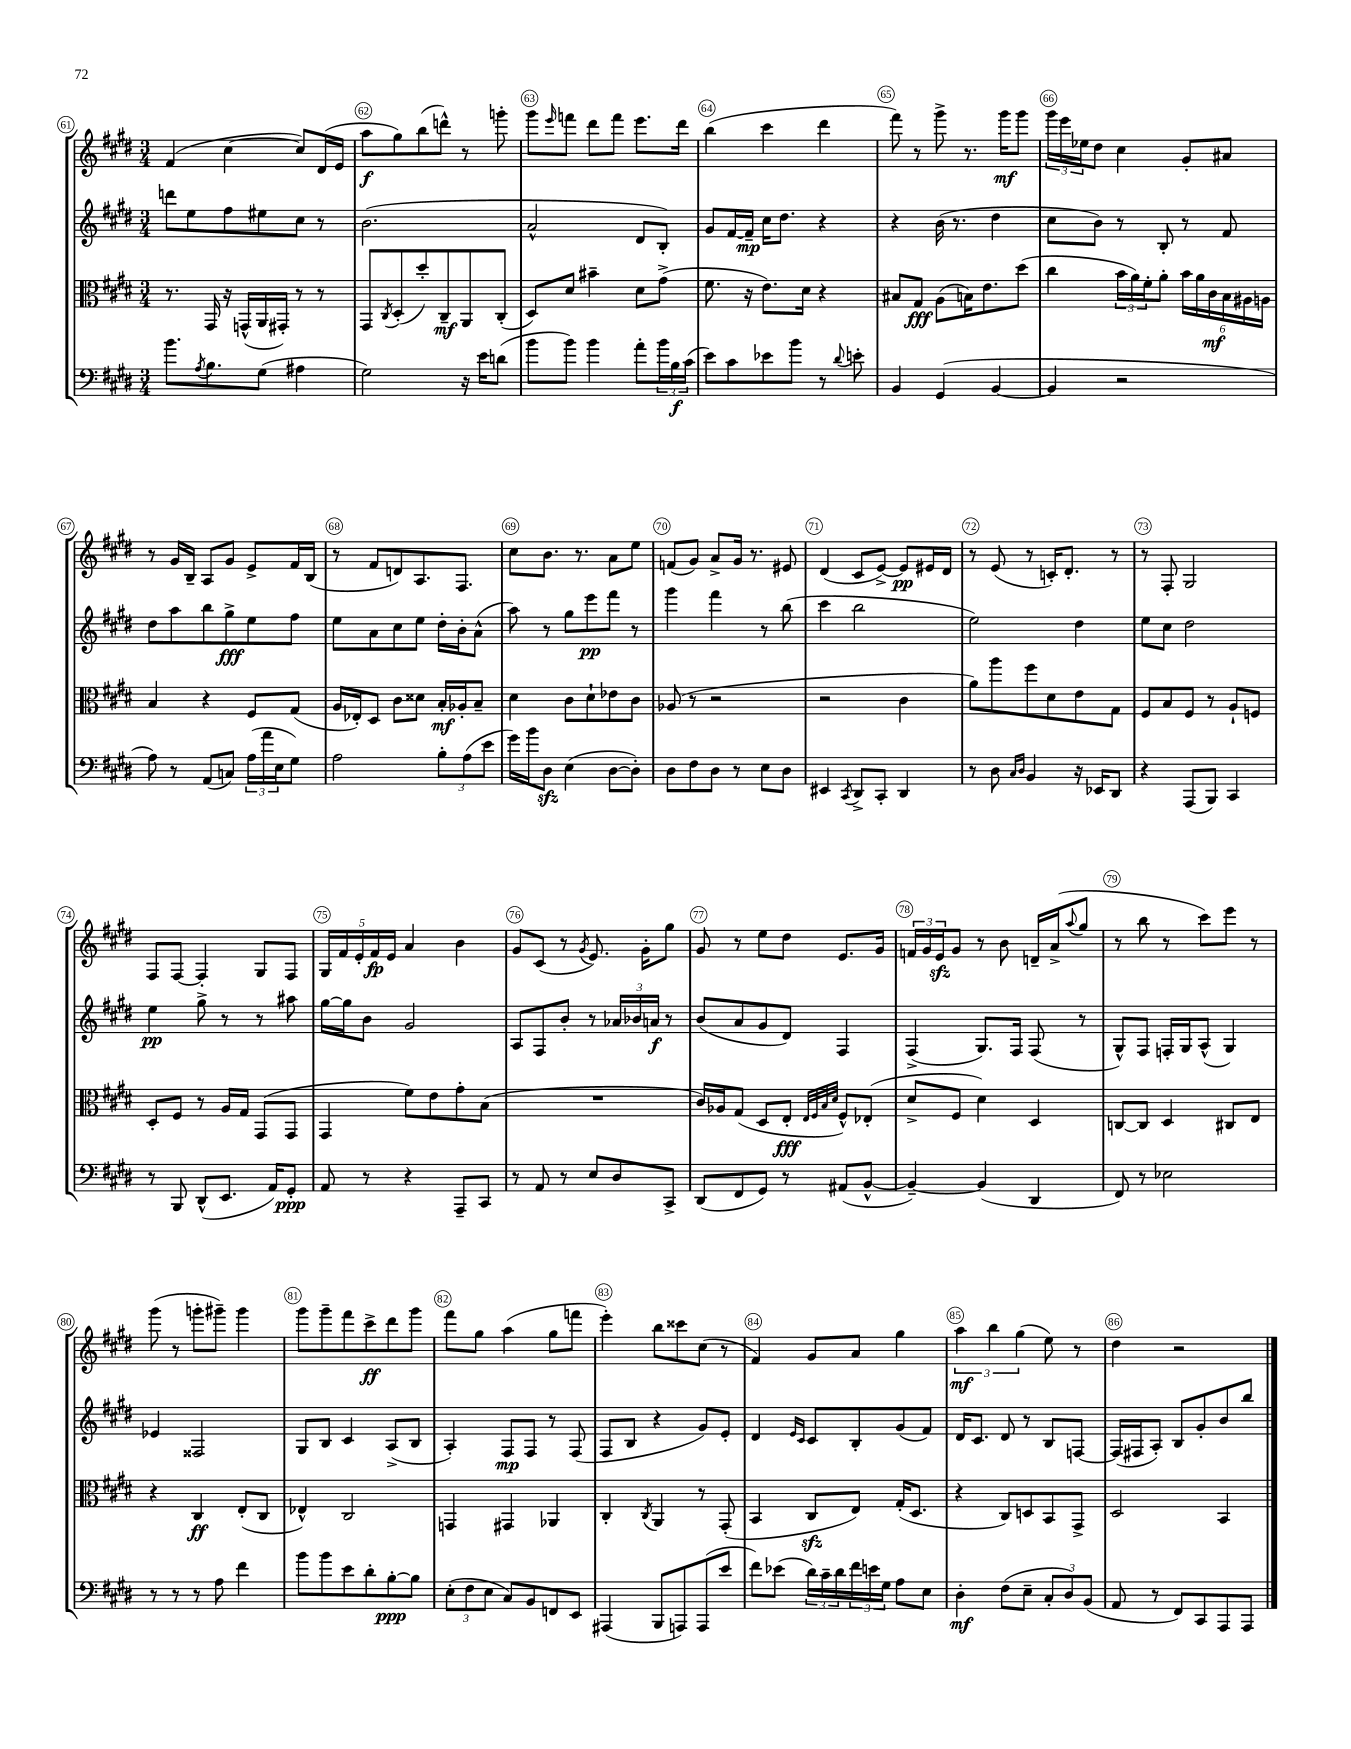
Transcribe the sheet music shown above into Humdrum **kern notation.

**kern	**dynam	**kern	**dynam	**kern	**dynam	**kern	**dynam
*part4	*part4	*part3	*part3	*part2	*part2	*part1	*part1
*staff4	*staff4	*staff3	*staff3	*staff2	*staff2	*staff1	*staff1
*clefF4	*	*clefC3	*	*clefG2	*	*clefG2	*
*k[f#c#g#d#]	*	*k[f#c#g#d#]	*	*k[f#c#g#d#]	*	*k[f#c#g#d#]	*
*M3/4	*	*M3/4	*	*M3/4	*	*M3/4	*
=61	=61	=61	=61	=61	=61	=61	=61
8.b\L	.	8.r	.	8dddn\L	.	(4f#/	.
.	.	.	.	8ee\	.	.	.
8qA/	.	.	.	.	.	.	.
8.B\	.	16GG#/	.	.	.	.	.
.	.	16r	.	8ff#\	.	[4cc#\	.
.	.	(16GGn^^/LL	.	.	.	.	.
(8G#\J	.	16AA/	.	8ee#X\	.	.	.
.	.	16GG#X'/JJ)	.	.	.	.	.
4A#X\	.	8r	.	8cc#\J	.	8cc#/L])	.
.	.	8r	.	8r	.	(16d#/L	.
.	.	.	.	.	.	16e/JJ	.
=62	=62	=62	=62	=62	=62	=62	=62
2G#\)	.	8GG#/L	.	(2.b\	.	8aa\L	f
.	.	8qC#/	.	.	.	.	.
.	.	(8D#'/	.	.	.	8gg#\)	.
.	.	8dd#'/)	.	.	.	(8bb\	.
.	.	8C#~/	mf	.	.	8dddn^^\J)	.
16r	.	8AA/	.	.	.	8r	.
16e\KL	.	.	.	.	.	.	.
(8dn\J	.	(8C#'/J	.	.	.	8gggn'\	.
=63	=63	=63	=63	=63	=63	=63	=63
8b\L	.	8D#/L)	.	2a^^/	.	8ggg#\L	.
.	.	.	.	.	.	16qqeee/	.
8b\J)	.	8d#/J	.	.	.	8fffn\J	.
4b\	.	4b#X~\	.	.	.	8ddd#\L	.
.	.	.	.	.	.	8fff\J	.
8a'\L	.	8d#\L	.	8d#/L	.	8.eee\L	.
24b\L	.	(8g#^\J	.	8B'/J)	.	.	.
24B\	f	.	.	.	.	.	.
.	.	.	.	.	.	16ddd#\Jk	.
(24c#\JJ	.	.	.	.	.	.	.
=64	=64	=64	=64	=64	=64	=64	=64
8e\L)	.	8.f#\	.	8g#/L	.	(4bb\	.
8c#\	.	.	.	[16f#/L	.	.	.
.	.	16r	.	16f#~/JJ]	mp	.	.
8e-X\	.	8.e\L)	.	16cc#\KL	.	4ccc#\	.
.	.	.	.	8.dd#\J	.	.	.
8b\J	.	.	.	.	.	.	.
.	.	16d#\Jk	.	.	.	.	.
8r	.	4r	.	4r	.	4ddd#\	.
8qqd#/	.	.	.	.	.	.	.
8en'\	.	.	.	.	.	.	.
=65	=65	=65	=65	=65	=65	=65	=65
4BB/	.	8B#X/L	.	4r	.	8fff#\)	.
.	.	8G#/J	fff	.	.	8r	.
(4GG#/	.	(8A\L	.	(16b\	.	8ggg#^\	.
.	.	.	.	8.r	.	.	.
.	.	16Bn\K)	.	.	.	8.r	.
.	.	8.e\	.	.	.	.	.
[4BB/	.	.	.	4dd#\	.	.	.
.	.	.	.	.	.	16ggg#\KL	mf
.	.	(8dd#\J	.	.	.	8ggg#\J	.
=66	=66	=66	=66	=66	=66	=66	=66
4BB/]	.	4cc#\	.	8cc#\L	.	24ggg#\LL	.
.	.	.	.	.	.	24eee\	.
.	.	.	.	.	.	24ee-X\J	.
.	.	.	.	8b\J)	.	8dd#\J	.
2r	.	24b\LL	.	8r	.	4cc#\	.
.	.	24a\)	.	.	.	.	.
.	.	24f#'\J	.	.	.	.	.
.	.	8a'\J	.	8B'/	.	.	.
.	.	24b\LL	.	8r	.	8g#'/L	.
.	.	24a\	.	.	.	.	.
.	.	24c#\	mf	.	.	.	.
.	.	24B\	.	8f#/	.	8a#X/J	.
.	.	24A#X\	.	.	.	.	.
.	.	24An\JJ	.	.	.	.	.
!!LO:LB:g=z
=67	=67	=67	=67	=67	=67	=67	=67
8A\)	.	4B/	.	8dd#\L	.	8r	.
8r	.	.	.	8aa\	.	16g#/LL	.
.	.	.	.	.	.	16B~/JJ	.
(8AA/L	.	4r	.	8bb\	.	8A/L	.
8Cn/J)	.	.	.	8gg#^\	fff	8g#/J	.
(24A\LL	.	8F#/L	.	8ee\	.	8e^/L	.
24a\	.	.	.	.	.	.	.
24E\J	.	.	.	.	.	.	.
8G#\J)	.	(8G#/J	.	8ff#\J	.	16f#/L	.
.	.	.	.	.	.	(16B/JJ	.
=68	=68	=68	=68	=68	=68	=68	=68
2A\	.	16A/LL	.	8ee\L	.	8r	.
.	.	16E-X'/J)	.	.	.	.	.
.	.	8D#/J	.	8a\	.	8f#/L	.
.	.	8c#\L	.	8cc#\	.	8dn/)	.
.	.	8d##X\J	.	8ee\J	.	8.A/	.
12B'\L	.	16B'/LL	mf	16dd#'\LL	.	.	.
.	.	16A-X'/J	.	16b'\J	.	8.F#/J	.
(12A\	.	.	.	.	.	.	.
.	.	8B~/J	.	(8a^^\J	.	.	.
12e\J	.	.	.	.	.	.	.
=69	=69	=69	=69	=69	=69	=69	=69
16g#\LL)	.	4d#\	.	8aa\)	.	8cc#\L	.
16b\J	.	.	.	.	.	.	.
8D#zz\J	.	.	.	8r	.	8.b\J	.
(4E\	.	8c#\L	.	8gg#\L	.	.	.
.	.	.	.	.	.	8.r	.
.	.	8d#`\	.	8eee\	pp	.	.
[8D#\L	.	8e-X\	.	8fff#\J	.	8a\L	.
8D#'\J])	.	8c#\J	.	8r	.	8ee\J	.
=70	=70	=70	=70	=70	=70	=70	=70
8D#\L	.	(8A-X/	.	4ggg#\	.	(8fn/L	.
8F#\	.	8r	.	.	.	8g#/J)	.
8D#\J	.	2r	.	4fff#\	.	8a^/L	.
8r	.	.	.	.	.	16g#/Jk	.
.	.	.	.	.	.	8.r	.
8E\L	.	.	.	8r	.	.	.
8D#\J	.	.	.	(8bb\	.	8e#X/	.
=71	=71	=71	=71	=71	=71	=71	=71
4EE#X/	.	2r	.	4ccc#\	.	(4d#/	.
8qCC#/	.	.	.	.	.	.	.
8DD#^/L	.	.	.	2bb\	.	8c#/L	.
8CC#'/J	.	.	.	.	.	[8e^/J)	.
4DD#/	.	4c#\	.	.	.	8e/L]	pp
.	.	.	.	.	.	16e#X/L	.
.	.	.	.	.	.	16d#/JJ	.
=72	=72	=72	=72	=72	=72	=72	=72
8r	.	8a\L)	.	2ee\)	.	8r	.
8D#\	.	8aa\	.	.	.	(8e/	.
16qqC#/LL	.	.	.	.	.	.	.
16qqD#/JJ	.	.	.	.	.	.	.
4BB/	.	8ff#\	.	.	.	8r	.
.	.	8d#\	.	.	.	16cn'/KL)	.
.	.	.	.	.	.	8.d#'/J	.
16r	.	8e\	.	4dd#\	.	.	.
16EE-X/KL	.	.	.	.	.	.	.
8DD#/J	.	8G#\J	.	.	.	8r	.
=73	=73	=73	=73	=73	=73	=73	=73
4r	.	8F#/L	.	8ee\L	.	8r	.
.	.	8B/	.	8cc#\J	.	8F#'/	.
(8AAA/L	.	8F#/J	.	2dd#\	.	2G#/	.
8BBB/J)	.	8r	.	.	.	.	.
4CC#/	.	8A`/L	.	.	.	.	.
.	.	8Fn/J	.	.	.	.	.
!!LO:LB:g=z
=74	=74	=74	=74	=74	=74	=74	=74
8r	.	8D#'/L	.	4ee\	pp	8F#/L	.
8BBB/	.	8F#/J	.	.	.	[8F#/J	.
(8DD#^^/L	.	8r	.	8gg#^\	.	4F#'/]	.
8.EE/J	.	16A/LL	.	8r	.	.	.
.	.	16G#/JJ	.	.	.	.	.
.	.	(8GG#/L	.	8r	.	8G#/L	.
16AA/KL)	.	.	.	.	.	.	.
8GG#'/J	ppp	8GG#/J	.	8aa#X\	.	8F#/J	.
=75	=75	=75	=75	=75	=75	=75	=75
8AA/	.	4GG#/	.	[16gg#\LL	.	20G#/LL	.
.	.	.	.	.	.	20f#/	.
.	.	.	.	16gg#\J]	.	.	.
.	.	.	.	.	.	20e'/	.
8r	.	.	.	8b\J	.	.	.
.	.	.	.	.	.	20f#/	fp
.	.	.	.	.	.	20e/JJ	.
4r	.	8f#\L)	.	2g#/	.	4a/	.
.	.	8e\	.	.	.	.	.
8AAA~/L	.	8g#'\	.	.	.	4b\	.
8CC#/J	.	(8B\J	.	.	.	.	.
=76	=76	=76	=76	=76	=76	=76	=76
8r	.	2.r	.	8A/L	.	8g#/L	.
8AA/	.	.	.	8F#/	.	(8c#/J	.
8r	.	.	.	8b'/J	.	8r	.
.	.	.	.	.	.	8qg#/	.
8E/L	.	.	.	8r	.	8.e/)	.
8D#/	.	.	.	24a-X/LL	.	.	.
.	.	.	.	24b-X/	.	.	.
.	.	.	.	.	.	16g#'\KL	.
.	.	.	.	24an/JJ	f	.	.
8CC#^/J	.	.	.	8r	.	8gg#\J	.
=77	=77	=77	=77	=77	=77	=77	=77
(8DD#/L	.	16c#/LL)	.	(8b/L	.	8g#/	.
.	.	16A-X/J	.	.	.	.	.
8FF#/	.	(8G#/J	.	8a/	.	8r	.
8GG#/J)	.	8D#/L	.	8g#/	.	8ee\L	.
8r	.	8E'/J	fff	8d#/J)	.	8dd#\J	.
.	.	32qqE/LLL	.	.	.	.	.
.	.	32qqF#/	.	.	.	.	.
.	.	32qqB/	.	.	.	.	.
.	.	32qqd#/JJJ	.	.	.	.	.
(8AA#X/L	.	8F#^^/L)	.	4F#/	.	8.e/L	.
[8BB^^/J	.	(8E-X'/J	.	.	.	.	.
.	.	.	.	.	.	16g#/Jk	.
=78	=78	=78	=78	=78	=78	=78	=78
4BB~/_)	.	8d#^/L	.	(4F#^/	.	24fn/LL	.
.	.	.	.	.	.	24g#/	.
.	.	.	.	.	.	24ezz/J	.
.	.	8F#/J	.	.	.	8g#/J	.
(4BB/]	.	4d#\)	.	8.G#/L)	.	8r	.
.	.	.	.	.	.	8b\	.
.	.	.	.	16F#/Jk	.	.	.
4DD#/	.	4D#/	.	(8F#/	.	16dn~/LL	.
.	.	.	.	.	.	(16a^/J	.
.	.	.	.	.	.	8qqaa/	.
.	.	.	.	8r	.	8gg#/J	.
=79	=79	=79	=79	=79	=79	=79	=79
8FF#/)	.	[8Cn/L	.	8G#^^/L)	.	8r	.
8r	.	8C/J]	.	8F#/J	.	8bb\	.
2E-X\	.	4D#/	.	16Fn'/LL	.	8r	.
.	.	.	.	16G#/J	.	.	.
.	.	.	.	(8A^^/J	.	8ccc#\L)	.
.	.	8C#X/L	.	4G#/)	.	8eee\J	.
.	.	8E/J	.	.	.	8r	.
!!LO:LB:g=z
=80	=80	=80	=80	=80	=80	=80	=80
8r	.	4r	.	4e-X/	.	(8ggg#\	.
8r	.	.	.	.	.	8r	.
8r	.	4C#/	ff	2F##X/	.	8gggn'\L	.
8A\	.	.	.	.	.	8ggg#X~\J)	.
4f#\	.	(8E'/L	.	.	.	4ggg#\	.
.	.	8C#/J	.	.	.	.	.
=81	=81	=81	=81	=81	=81	=81	=81
8b\L	.	4E-X^^/)	.	8G#/L	.	8ggg#\L	.
8b\	.	.	.	8B/J	.	8ggg#~\	.
8e\	.	2C#/	.	4c#/	.	8fff#\	.
8d#'\	.	.	.	.	.	8ccc#^\	ff
[8B'\	ppp	.	.	(8A^/L	.	8ddd#\	.
8B\J]	.	.	.	8B/J	.	8ggg#\J	.
=82	=82	=82	=82	=82	=82	=82	=82
(12E'\L	.	4GGn/	.	4A'/)	.	8fff#\L	.
12F#\	.	.	.	.	.	.	.
.	.	.	.	.	.	8gg#\J	.
12E\J	.	.	.	.	.	.	.
8C#/L)	.	4GG#X/	.	8F#/L	mp	(4aa\	.
8BB/	.	.	.	8F#/J	.	.	.
8FFn/	.	4AA-X/	.	8r	.	8gg#\L	.
8EE/J	.	.	.	(8F#/	.	8fffn\J	.
=83	=83	=83	=83	=83	=83	=83	=83
(4AAA#X/	.	4C#'/	.	8F#/L	.	4eee'\)	.
.	.	.	.	8B/J	.	.	.
.	.	8qC#/	.	.	.	.	.
8BBB/L	.	4AA/	.	4r	.	8bb\L	.
8AAAn/)	.	.	.	.	.	8ccc##X\	.
(8AAA/	.	8r	.	8g#/L)	.	(8cc#\J	.
8e/J	.	(8GG#'/	.	8e'/J	.	8r	.
=84	=84	=84	=84	=84	=84	=84	=84
8f#\L)	.	4BB/	.	4d#/	.	4f#/)	.
(8e-X\J	.	.	.	.	.	.	.
.	.	.	.	16qqe/LL	.	.	.
.	.	.	.	16qqc#/JJ	.	.	.
24d#\LL)	.	8C#zz/L	.	8c#/L	.	8g#/L	.
24c#~\	.	.	.	.	.	.	.
24d#\	.	.	.	.	.	.	.
24f#\	.	8E/J)	.	8B'/	.	8a/J	.
24en\	.	.	.	.	.	.	.
24G#\JJ	.	.	.	.	.	.	.
8A\L	.	(16G#'/KL	.	(8g#/	.	4gg#\	.
.	.	8.D#/J	.	.	.	.	.
8E\J	.	.	.	8f#/J)	.	.	.
=85	=85	=85	=85	=85	=85	=85	=85
4D#'\	mf	4r	.	16d#/KL	.	6aa\	mf
.	.	.	.	8.c#/J	.	.	.
.	.	.	.	.	.	6bb\	.
(8F#\L	.	8C#/L)	.	8d#/	.	.	.
.	.	.	.	.	.	(6gg#\	.
8E~\J	.	8Dn/	.	8r	.	.	.
12C#'/L	.	8BB/	.	8B/L	.	8ee\)	.
12D#/)	.	.	.	.	.	.	.
.	.	8GG#^/J	.	[8Fn/J	.	8r	.
(12BB/J	.	.	.	.	.	.	.
=86	=86	=86	=86	=86	=86	=86	=86
8AA/	.	2D#/	.	(16F/LL]	.	4dd#\	.
.	.	.	.	16F#X/J	.	.	.
8r	.	.	.	8A'/J)	.	.	.
8FF#/L)	.	.	.	8B/L	.	2r	.
8CC#/	.	.	.	8g#'/	.	.	.
8AAA/	.	4BB/	.	8b/	.	.	.
8AAA/J	.	.	.	8bb/J	.	.	.
==	==	==	==	==	==	==	==
*-	*-	*-	*-	*-	*-	*-	*-
